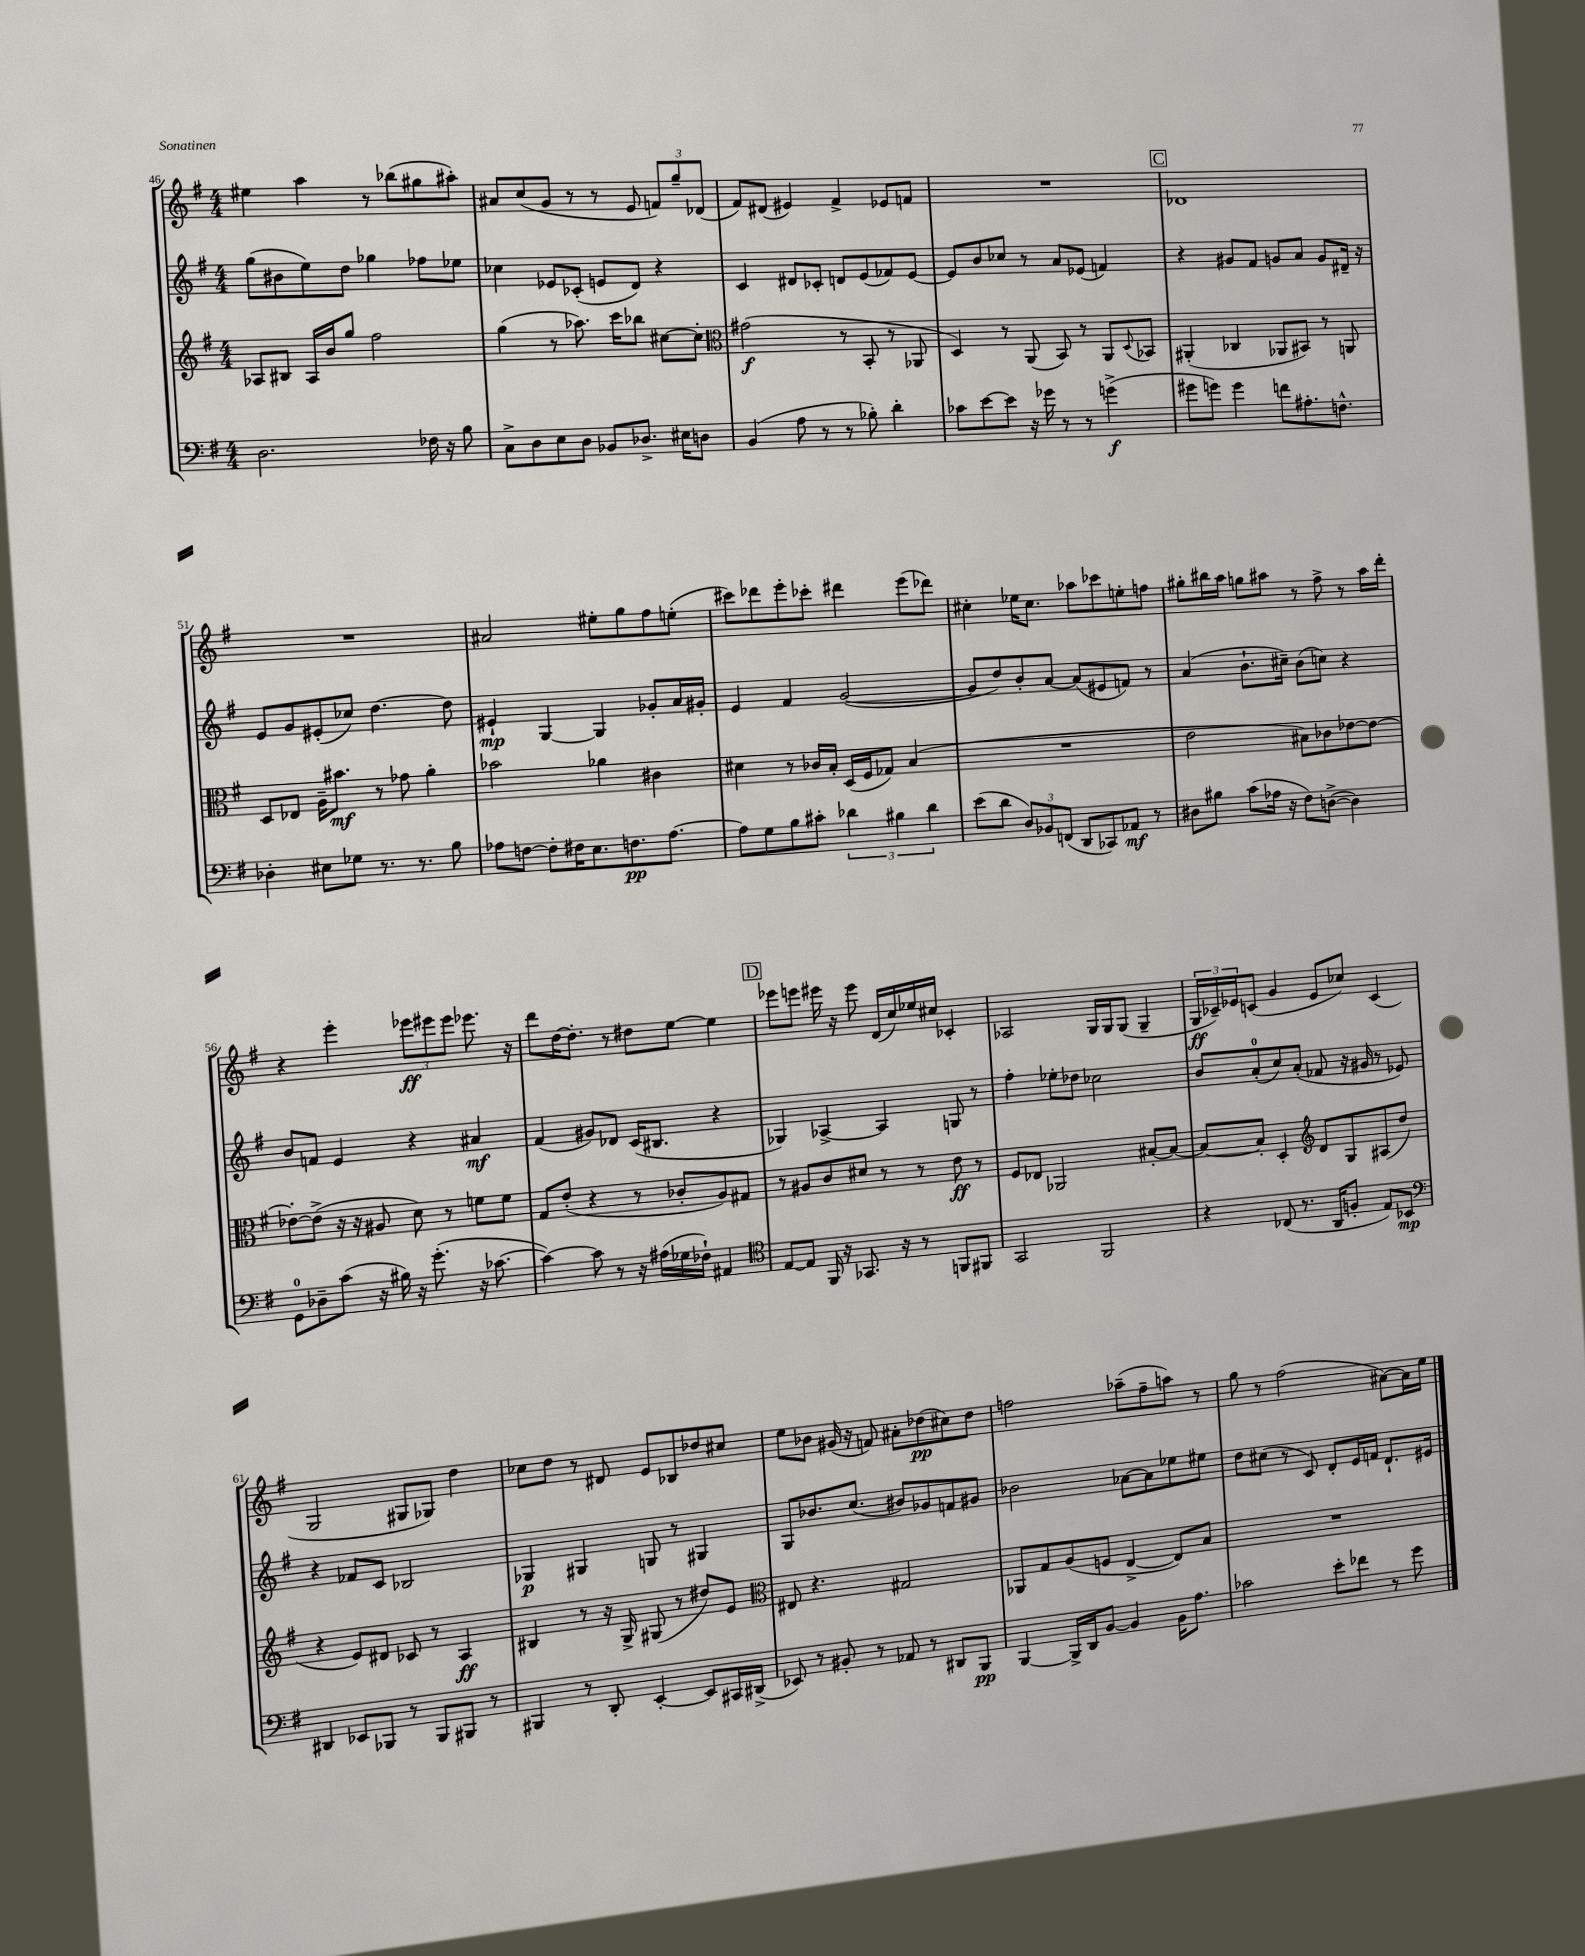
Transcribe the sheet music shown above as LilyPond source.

<<
\new StaffGroup <<
\new Staff = "s0" {
    \clef treble \key g \major \numericTimeSignature \time 4/4
    eis''4 a''4 r8 bes''8( gis''8 ais''8-.) |
    ais'8 c''8( g'8 r8 r8 e'8 \tuplet 3/2 { f'8) g''8-- des'8( } |
    fis'8) dis'8( eis'4) fis'4-> ees'8 f'8 |
    R1 |
    \mark \markup { \box "C" } des'1 |
    R1 |
    ais'2 eis''8-. g''8 fis''8 e''8-.( |
    cis'''8) des'''8 e'''8-. ces'''8-. dis'''4 e'''8( des'''8) |
    cis''4-. ees''16 cis''8. aes''8 ces'''8 e''8-. f''8 |
    gis''8-. bis''16 a''16 g''8 ais''8 r8 fis''8-> r8 ais''16 d'''16-. |
    r4 e'''4-. \tuplet 3/2 { ees'''8\ff eis'''8 eis'''8 } ees'''8. r16 |
    d'''8 d''16~ d''8.-. r8 dis''8 e''8~ e''4 |
    \mark \markup { \box "D" } ees'''8 e'''8 eis'''16 r16 eis'''8 d'16( c''16) ees''16 cis''16 ces'4-. |
    aes2 g16 g16 g8( g4-- |
    \tuplet 3/2 { g16\ff ces'16--) ees'16 } c'8( g'4 ees'8 ces''8) c'4( |
    g2 gis8 ges8) d''4 |
    ces''8 d''8 r8 dis'8 e'8 bes8 des''8 cis''8 |
    e''8 bes'8 gis'16( r16 f'8) ais'8-. des''8\pp( cis''8) des''8 |
    f''2 aes''8--( f''8-- a''8) r8 |
    g''8 r8 fis''2( ais'8~) ais'16 e''16 \bar "|." |
}
\new Staff = "s1" {
    \clef treble \key g \major \numericTimeSignature \time 4/4
    g''8( bis'8 e''8) d''8 ges''4 fes''8 ees''8 |
    ces''4 ees'8 ces'8-.( e'8 d'8) r4 |
    c'4 dis'8 ces'8-. d'8 e'8( fes'8) e'8~ |
    e'8 b'8 ces''8 r8 a'8 ees'8( f'4) |
    \mark \markup { \box "C" } r4 gis'8 fis'8 g'8 a'8 g'8 dis'16-- r16 |
    e'8 g'8 eis'8-.( ces''8) d''4.~ d''8 |
    eis'4-!\mp g4~ g4 ges'8-. a'16 gis'16-. |
    e'4 fis'4 g'2~( |
    g'8 d''8) b'8-. a'8~ a'8( eis'8 f'8) r8 |
    a'4( b'8.-! cis''16--) b'8( c''8) r4 |
    b'8 f'8 e'4 r4 ais'4\mf |
    fis'4( gis'8) des'8 c'16( bis8. r4 |
    \mark \markup { \box "D" } ges4) aes4~-> aes4 g8 r8 |
    fis''4-. ees''8-. des''8 ces''2 |
    b'8 a'8-0-.( c''8) a'8-.( fes'8 r16 gis'16 r8 ees'8) |
    r4 fes'8 c'8 bes2 |
    ges4\p gis4 g8 r8 gis4 |
    g8 bes'8. c''8.( bis'8) ges'8 f'8 gis'8 |
    bes'2 aes'8~ aes'8 ees''8 eis''8 |
    d''8 cis''8( r8 c'8) d'8-. e'16 f'16 d'8.-! eis'16 \bar "|." |
}
\new Staff = "s2" {
    \clef treble \key g \major \numericTimeSignature \time 4/4
    aes8 bis8 aes16 b'16 g''8 fis''2 |
    g''4( r8 aes''8.) c'''16 bes''8 cis''8~ cis''8-. |
    \clef alto gis'2\f( r8 b,8-. r8 aes,8 |
    d4) r8 a,8( b,8) r8 a,8 \appoggiatura { d8 } bes,8 |
    \mark \markup { \box "C" } ais,4-.( ces4 aes,8 bis,8) r8 a,8 |
    d8 ees8 a16-- bis'8.\mf r8 ges'8 a'4-. |
    bes'2 aes'4 cis'4 |
    dis'4 r8 ces'16 b16-. d16( fis16 ges8) b4( |
    R1 |
    e'2 bis8) ces'8 ees'8~ ees'8~ |
    ees'8~-. ees'8->( r16 r16 ais8 d'8) r8 f'8 f'8 |
    g8 e'8-.( r4 r8 ces'8-. a8) gis8 |
    \mark \markup { \box "D" } r8 ais8 c'8 dis'8 r8 r8 e'8\ff r8 |
    fis8 ees8 aes,2 bis8~-. bis8~ |
    bis8~ bis8-. d4-. \clef treble d'8 g8 ais8( d''8 |
    r4 e'8) dis'8 ces'8 r8 a4\ff |
    bis4 r8 r16 g16-> gis8( r8 dis''8) e'8 |
    \clef alto eis8 r4. gis2 |
    aes,8 g8 a8( f8 e4~-> e8) b8 |
    R1 \bar "|." |
}
\new Staff = "s3" {
    \clef bass \key g \major \numericTimeSignature \time 4/4
    d2. fes16 r16 b8 |
    c8-> d8 e8 d8 bes,8 des8.-> eis16 d8 |
    b,4( a8 r8 r8 bes8-.) d'4-. |
    ces'8 e'8~ e'8 r16 ges'16 r8 r8 g'4->\f( |
    \mark \markup { \box "C" } gis'8 g'8) g'4 f'8 ais8.-. f8.-^ |
    des4-. eis8 ges8 r8. r8. b8 |
    aes8 f8~ f8-. fis16 e8. f8.\pp aes8.~ |
    aes8 g8 b8 cis'8-. \tuplet 3/2 { des'4 bis4 des'4 } |
    e'8( d'8 \tuplet 3/2 { d8) bes,8 f,8( } d,8 ces,8) aes,8\mf r8 |
    dis8 bis8 c'8( aes16 r16 fis8) d8~->( d4) |
    g,8-0 des8-- c'8( r16 bis16) r16 g'8.-.( r16 ces'8.~ |
    ces'4~) ces'8 r8 r16 ais16( ges16 fes16-!) ais,4 |
    \mark \markup { \box "D" } \clef tenor e8~ e8 fis,16 r16 ges,8. r16 r8 f,8 fis,8 |
    g,2 fis,2 |
    r4 ces8( r8. a,16 f8-. e8) bes,8\mp |
    \clef bass dis,4 ees,8 bes,,8 r8 bes,,8 bis,,8 r8 |
    bis,,4 r8 d,8-. e,4~-. e,8 cis,16 dis,16->( |
    ees,8) r8 bis,8-. r8 aes,8 r8 dis,8 b,,8\pp |
    b,,4~ b,,16-> d,16 b,8~ b,4 b,16 a8. |
    ces'2 e'8-. fes'8 r8 g'8 \bar "|." |
}
>>
>>
\layout { \context { \Score currentBarNumber = #46 } }
